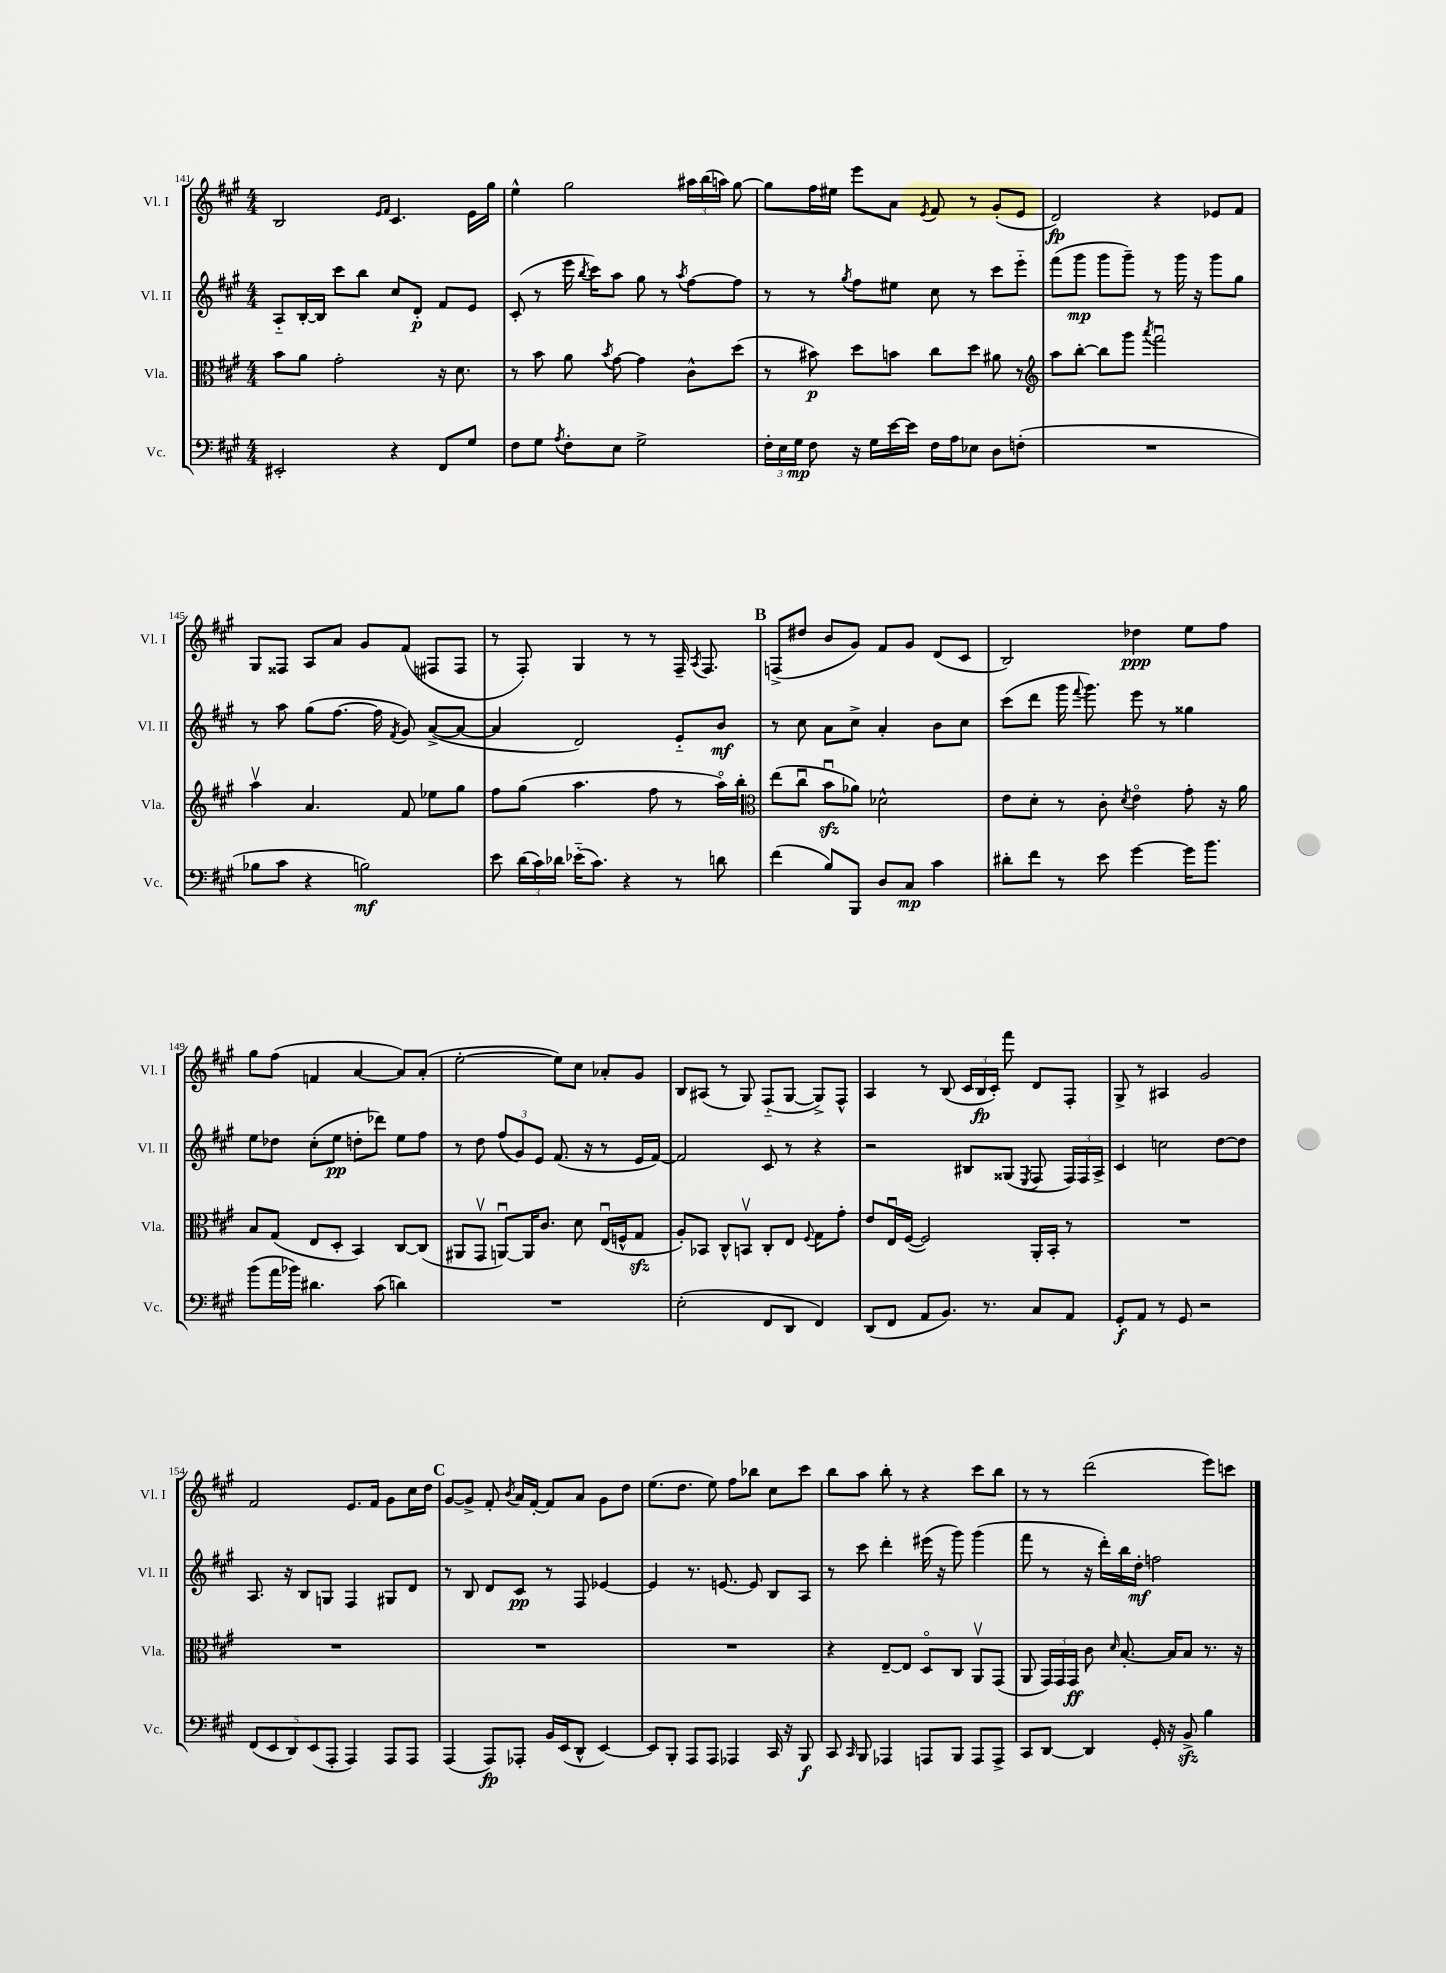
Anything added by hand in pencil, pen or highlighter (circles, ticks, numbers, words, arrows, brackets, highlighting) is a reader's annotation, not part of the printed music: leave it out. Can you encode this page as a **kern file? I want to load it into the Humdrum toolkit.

**kern	**dynam	**kern	**dynam	**kern	**dynam	**kern	**dynam
*part4	*part4	*part3	*part3	*part2	*part2	*part1	*part1
*staff4	*staff4	*staff3	*staff3	*staff2	*staff2	*staff1	*staff1
*I"Vc.	*	*I"Vla.	*	*I"Vl. II	*	*I"Vl. I	*
*I'Vc.	*	*I'Vla.	*	*I'Vl. II	*	*I'Vl. I	*
*clefF4	*	*clefC3	*	*clefG2	*	*clefG2	*
*k[f#c#g#]	*	*k[f#c#g#]	*	*k[f#c#g#]	*	*k[f#c#g#]	*
*M4/4	*	*M4/4	*	*M4/4	*	*M4/4	*
=141	=141	=141	=141	=141	=141	=141	=141
2EE#X'/	.	8b\L	.	8A/L	.	2B/	.
.	.	8a\J	.	[16B'/L	.	.	.
.	.	.	.	16B/JJ]	.	.	.
.	.	2g#'\	.	8ccc#\L	.	.	.
.	.	.	.	8bb\J	.	.	.
.	.	.	.	.	.	16qqe/LL	.
.	.	.	.	.	.	16qqf#/JJ	.
4r	.	.	.	8cc#/L	.	4.c#/	.
.	.	.	.	8d'/J	p	.	.
8FF#/L	.	16r	.	8f#/L	.	.	.
.	.	8.d\	.	.	.	.	.
8G#/J	.	.	.	8e/J	.	16e\LL	.
.	.	.	.	.	.	16gg#\JJ	.
=142	=142	=142	=142	=142	=142	=142	=142
8F#\L	.	8r	.	(8c#'/	.	4ee^^\	.
8G#\J	.	8b\	.	8r	.	.	.
8qA/	.	.	.	.	.	.	.
8F#'\L	.	8a\	.	16eee\	.	2gg#\	.
.	.	.	.	8qbb/	.	.	.
.	.	.	.	16ccc#\KL)	.	.	.
.	.	8qb/	.	.	.	.	.
8E\J	.	[8g#\	.	8aa\J	.	.	.
2G#^\	.	4g#\]	.	8gg#\	.	.	.
.	.	.	.	8r	.	.	.
.	.	.	.	8qaa/	.	.	.
.	.	8c#^^\L	.	[8ff#\L	.	24aa#X\LL	.
.	.	.	.	.	.	(24bb\	.
.	.	.	.	.	.	24aan\JJ)	.
.	.	(8dd\J	.	8ff#\J]	.	[8gg#\	.
=143	=143	=143	=143	=143	=143	=143	=143
24F#'\LL	.	8r	.	8r	.	8gg#\L]	.
24E\	.	.	.	.	.	.	.
24G#\JJ	mp	.	.	.	.	.	.
8F#\	.	8b#X\)	p	8r	.	16ff#\L	.
.	.	.	.	.	.	16ee#X\JJ	.
.	.	.	.	8qgg#/	.	.	.
16r	.	8dd\L	.	8ff#\L	.	8eee\L	.
16G#\LL	.	.	.	.	.	.	.
[16e\	.	8bn\J	.	8ee#X\J	.	8a\J	.
16e\JJ]	.	.	.	.	.	.	.
.	.	.	.	.	.	8qe/	.
16F#\LL	.	8cc#\L	.	8cc#\	.	8f#/	.
16A\J	.	.	.	.	.	.	.
8E-X\J	.	8dd\J	.	8r	.	8r	.
8D\L	.	8a#X\	.	8ccc#\L	.	(8g#'/L	.
(8Fn'\J	.	8r	.	8eee\J	.	8e/J	.
=144	=144	=144	=144	=144	=144	=144	=144
*	*	*clefG2	*	*	*	*	*
1r	.	8aa\L	.	(8fff#\L	.	2d/)	fp
.	.	[8bb'\J	.	8ggg#\J	mp	.	.
.	.	8bb\L]	.	8ggg#\L	.	.	.
.	.	8ggg#\J	.	8ggg#~\J)	.	.	.
.	.	8qaaa/	.	.	.	.	.
.	.	2fff#u\	.	8r	.	4r	.
.	.	.	.	16ggg#\	.	.	.
.	.	.	.	16r	.	.	.
.	.	.	.	8ggg#\L	.	8e-X/L	.
.	.	.	.	8gg#\J	.	8f#/J	.
!!LO:LB:g=z
=145	=145	=145	=145	=145	=145	=145	=145
8B-X\L	.	4aav\	.	8r	.	8G#/L	.
8c#\J	.	.	.	8aa\	.	8F##X/J	.
4r	.	4.a/	.	(8gg#\L	.	8A/L	.
.	.	.	.	[8.ff#\J	.	8a/J	.
2Bn\)	mf	.	.	.	.	8g#/L	.
.	.	.	.	16ff#\]	.	.	.
.	.	.	.	8qf#/	.	.	.
.	.	8f#/	.	8g#/)	.	(8f#/J	.
.	.	8ee-X\L	.	([8a^/L	.	8F#X/L	.
.	.	8gg#\J	.	8a/J_	.	8F#/J	.
=146	=146	=146	=146	=146	=146	=146	=146
8e\	.	8ff#\L	.	4a/]	.	8r	.
(24d\LL	.	(8gg#\J	.	.	.	8F#'/)	.
24c#\)	.	.	.	.	.	.	.
24d-X\JJ	.	.	.	.	.	.	.
(16e-X\KL	.	4.aa\	.	2d/)	.	4G#/	.
8.c#\J)	.	.	.	.	.	.	.
4r	.	.	.	.	.	8r	.
.	.	8ff#\	.	.	.	8r	.
8r	.	8r	.	8e/L	.	16F#~/	.
.	.	.	.	.	.	8qA/	.
.	.	.	.	.	.	8.F#/	.
8dn\	.	16aa\LL)	.	8b/J	mf	.	.
.	.	16bb'\JJ	.	.	.	.	.
!!LO:REH:place=s1:t=B
=147	=147	=147	=147	=147	=147	=147	=147
*	*	*clefC3	*	*	*	*	*
(4f#\	.	(8ee\L	.	8r	.	(8Fn^/L	.
.	.	8cc#u\J	.	8cc#\	.	8dd#X/J	.
8B/L)	.	8bzzu\L	.	8a\L	.	8b/L	.
8BBB/J	.	8a-X\J)	.	8cc#^\J	.	8g#/J)	.
8D/L	.	2d-X^^\	.	4a'/	.	8f#/L	.
8C#/J	mp	.	.	.	.	8g#/J	.
4c#\	.	.	.	8b\L	.	(8d/L	.
.	.	.	.	8cc#\J	.	8c#/J	.
=148	=148	=148	=148	=148	=148	=148	=148
8d#X'\L	.	8e\L	.	(8ccc#\L	.	2B/)	.
8f#\J	.	8d'\J	.	8ddd\J	.	.	.
8r	.	8r	.	16ggg#\	.	.	.
.	.	.	.	8qqfff#/	.	.	.
.	.	.	.	8.ggg#\)	.	.	.
8e\	.	8c#'\	.	.	.	.	.
.	.	8qd/	.	.	.	.	.
[4g#\	.	4e\	.	8eee\	.	4dd-X\	ppp
.	.	.	.	8r	.	.	.
16g#\KL]	.	8g#'\	.	4gg##X\	.	8ee\L	.
8.b\J	.	.	.	.	.	.	.
.	.	16r	.	.	.	8ff#\J	.
.	.	16a\	.	.	.	.	.
!!LO:LB:g=z
=149	=149	=149	=149	=149	=149	=149	=149
(8b\L	.	8B/L	.	8ee\L	.	8gg#\L	.
16a\L	.	(8G#/J	.	8dd-X\J	.	(8ff#\J	.
16b-X\JJ)	.	.	.	.	.	.	.
4.d#X\	.	8E/L	.	(8cc#'\L	.	4fn/	.
.	.	8D'/J	.	8ee\J	pp	.	.
.	.	4BB/)	.	8ddn'\L	.	[4a/	.
(8c#\	.	.	.	8ddd-X\J)	.	.	.
4dn\)	.	[8C#/L	.	8ee\L	.	8a/L])	.
.	.	(8C#/J]	.	8ff#\J	.	(8a'/J	.
=150	=150	=150	=150	=150	=150	=150	=150
1r	.	8AA#X/L	.	8r	.	[2ee'\	.
.	.	8GG#v/J	.	8dd\	.	.	.
.	.	[8AAnu/L)	.	(12ff#/L	.	.	.
.	.	.	.	12g#/)	.	.	.
.	.	16AA/K]	.	.	.	.	.
.	.	.	.	12e/J	.	.	.
.	.	8.c#/J	.	.	.	.	.
.	.	.	.	(8.f#/	.	8ee\L])	.
.	.	8d\	.	.	.	8cc#\J	.
.	.	.	.	16r	.	.	.
.	.	(16Eu/LL	.	8r	.	8a-X'/L	.
.	.	16Fn^^/J	.	.	.	.	.
.	.	8G#zz/J	.	16e/LL	.	8g#/J	.
.	.	.	.	[16f#/JJ)	.	.	.
=151	=151	=151	=151	=151	=151	=151	=151
(2E'\	.	8A'/L)	.	2f#/]	.	8B/L	.
.	.	8BB-X/J	.	.	.	(8A#X/J	.
.	.	8C#^^/L	.	.	.	8r	.
.	.	8BBnv/J	.	.	.	8G#/)	.
8FF#/L	.	8C#'/L	.	8c#/	.	(8F#/L	.
8DD/J	.	8E/J	.	8r	.	[8G#/J	.
.	.	8qqF#/	.	.	.	.	.
4FF#/)	.	8G#\L	.	4r	.	8G#^/L])	.
.	.	8g#'\J	.	.	.	8F#^^/J	.
=152	=152	=152	=152	=152	=152	=152	=152
(8DD/L	.	8e/L	.	2r	.	4A/	.
8FF#/J	.	16Eu/L	.	.	.	.	.
.	.	([16F#/JJ	.	.	.	.	.
8AA/L	.	2F#/])	.	.	.	8r	.
8.BB/J)	.	.	.	.	.	(8B/	.
.	.	.	.	8B#X/L	.	24c#/LL	.
.	.	.	.	.	.	24B/	fp
8.r	.	.	.	.	.	.	.
.	.	.	.	.	.	24c#'/JJ)	.
.	.	.	.	(8G##X/J	.	8fff#\	.
.	.	.	.	8qE/	.	.	.
8C#/L	.	16AA'/LL	.	8F#/	.	8d/L	.
.	.	16BB'/JJ	.	.	.	.	.
8AA/J	.	8r	.	24F#/LL)	.	8F#'/J	.
.	.	.	.	24F#/	.	.	.
.	.	.	.	24A^/JJ	.	.	.
=153	=153	=153	=153	=153	=153	=153	=153
8GG#'/L	f	1r	.	4c#/	.	8G#^/	.
8AA/J	.	.	.	.	.	8r	.
8r	.	.	.	2ccn\	.	4A#X/	.
8GG#/	.	.	.	.	.	.	.
2r	.	.	.	.	.	2g#/	.
.	.	.	.	[8dd\L	.	.	.
.	.	.	.	8dd\J]	.	.	.
!!LO:LB:g=z
=154	=154	=154	=154	=154	=154	=154	=154
(10FF#/L	.	1r	.	8.A/	.	2f#/	.
10EE/	.	.	.	.	.	.	.
.	.	.	.	16r	.	.	.
10DD/)	.	.	.	.	.	.	.
.	.	.	.	8B/L	.	.	.
(10EE/	.	.	.	.	.	.	.
.	.	.	.	8Gn/J	.	.	.
10AAA'/J	.	.	.	.	.	.	.
4AAA/)	.	.	.	4F#/	.	8.e/L	.
.	.	.	.	.	.	16f#/Jk	.
8AAA/L	.	.	.	8G#X/L	.	8g#\L	.
8AAA/J	.	.	.	8d/J	.	16cc#\L	.
.	.	.	.	.	.	16dd\JJ	.
!!LO:REH:place=s1:t=C
=155	=155	=155	=155	=155	=155	=155	=155
(4AAA/	.	1r	.	8r	.	[8g#/L	.
.	.	.	.	8B/	.	8g#^/J]	.
8AAA/L)	fp	.	.	8d/L	.	8f#'/	.
.	.	.	.	.	.	8qb/	.
8AAA-X'/J	.	.	.	8c#/J	pp	16a/LL	.
.	.	.	.	.	.	[16f#'/JJ	.
16BB/LL	.	.	.	8r	.	8f#/L]	.
(16EE/J	.	.	.	.	.	.	.
8DD^^/J	.	.	.	8F#/	.	8a/J	.
[4EE/)	.	.	.	[4e-X/	.	8g#\L	.
.	.	.	.	.	.	8dd\J	.
=156	=156	=156	=156	=156	=156	=156	=156
8EE/L]	.	1r	.	4e-/]	.	(8.ee\L	.
8BBB'/J	.	.	.	.	.	.	.
.	.	.	.	.	.	8.dd\J	.
8AAA/L	.	.	.	8.r	.	.	.
8AAA/J	.	.	.	.	.	8ee\)	.
.	.	.	.	[8.en/	.	.	.
4AAA-X/	.	.	.	.	.	8ff#\L	.
.	.	.	.	8e/]	.	8bb-X\J	.
16CC#/	.	.	.	8B/L	.	8cc#\L	.
16r	.	.	.	.	.	.	.
8BBB/	f	.	.	8A/J	.	8ccc#\J	.
=157	=157	=157	=157	=157	=157	=157	=157
8CC#/	.	4r	.	8r	.	8bb\L	.
16qqCC#/	.	.	.	.	.	.	.
8BBB/	.	.	.	8ccc#\	.	8aa\J	.
4AAA-X/	.	[8E~/L	.	4ddd'\	.	8bb'\	.
.	.	8E/J]	.	.	.	8r	.
8AAAn/L	.	8D/L	.	(16eee#X\	.	4r	.
.	.	.	.	16r	.	.	.
8BBB/J	.	8C#/J	.	8ggg#\)	.	.	.
8AAA/L	.	8AAv/L	.	(4ggg#\	.	8ccc#\L	.
8AAA^/J	.	(8GG#/J	.	.	.	8bb\J	.
=158	=158	=158	=158	=158	=158	=158	=158
8CC#/L	.	8AA/	.	8fff#\	.	8r	.
[8DD/J	.	24GG#/LL)	.	8r	.	8r	.
.	.	24GG#/	.	.	.	.	.
.	.	24GG#/JJ	ff	.	.	.	.
4DD/]	.	8c#\	.	16r	.	(2ddd\	.
.	.	.	.	16ddd'\LL)	.	.	.
.	.	16qqd/	.	.	.	.	.
.	.	[8.B'/	.	16bb\	.	.	.
.	.	.	.	16dd'\JJ	mf	.	.
16GG#'/	.	.	.	2ffn\	.	.	.
16r	.	16B/KL]	.	.	.	.	.
8BBzz^/	.	8B/J	.	.	.	.	.
4B\	.	8.r	.	.	.	8eee\L)	.
.	.	.	.	.	.	8cccn\J	.
.	.	16r	.	.	.	.	.
==	==	==	==	==	==	==	==
*-	*-	*-	*-	*-	*-	*-	*-
